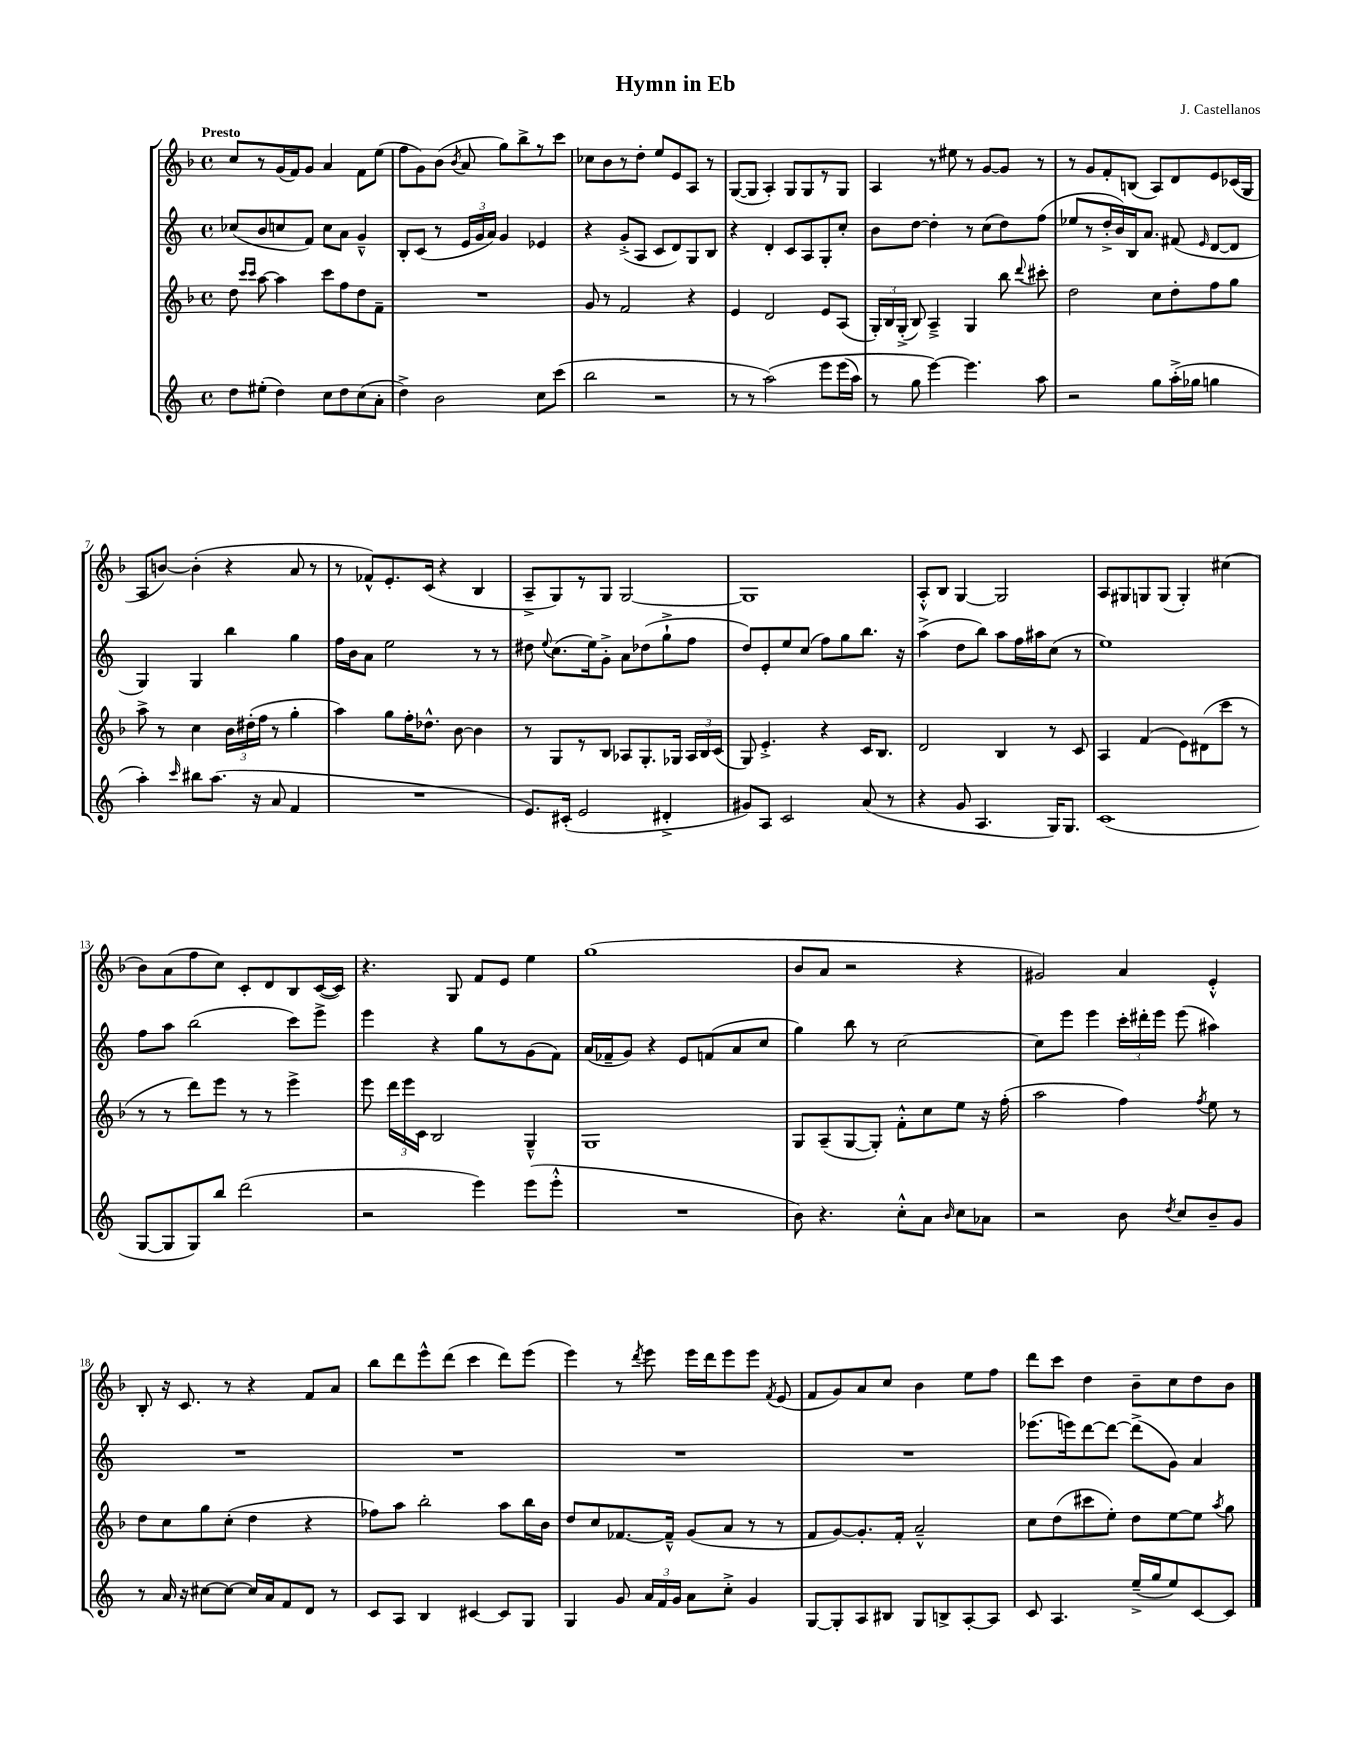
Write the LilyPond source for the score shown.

\header { title = "Hymn in Eb" composer = "J. Castellanos" }
<<
\new StaffGroup <<
\new Staff = "s0" {
    \clef treble \key f \major \defaultTimeSignature \time 4/4 \tempo "Presto"
    \autoBeamOff c''8[ r8 g'16( f'16) g'8] a'4 f'8[ e''8]( |
    f''8[ g'8) bes'8]( \acciaccatura { bes'8 } a'8 g''8[) bes''8-> r8 c'''8] |
    ces''8[ bes'8 r8 d''8]-. e''8[ e'8 a8] r8 |
    g8[~( g8] a4-.) g8[ g8 r8 g8] |
    a4 r8 eis''8 r8 g'8[~ g'8] r8 |
    r8 g'8[ f'8-. b8]( a8[) d'8 e'8 ces'16( g16] |
    a8[ b'8]~) b'4-.( r4 a'8 r8 |
    r8 fes'8[-^) e'8.-. c'16]( r4 bes4 |
    a8[---> g8) r8 g8] g2~ |
    g1 |
    a8[-.-^ bes8] g4~ g2 |
    a8[ gis8 g8 g8]( g4-.) cis''4( |
    bes'8[) a'8( f''8 c''8]) c'8[-. d'8 bes8 c'16~( c'16]) |
    r4. g8 f'8[ e'8] e''4 |
    g''1( |
    bes'8[ a'8] r2 r4 |
    gis'2) a'4 e'4-.-^ |
    bes8-. r16 c'8. r8 r4 f'8[ a'8] |
    bes''8[ d'''8 e'''8-^ d'''8]( c'''4 d'''8[) e'''8]( |
    e'''4) r8 \acciaccatura { d'''8 } e'''8 e'''16[ d'''16 e'''8 e'''8] \acciaccatura { f'8 } e'8( |
    f'8[ g'8) a'8 c''8] bes'4 e''8[ f''8] |
    d'''8[ c'''8] d''4 bes'8[-- c''8 d''8 bes'8] \bar "|." |
}
\new Staff = "s1" {
    \clef treble \key c \major \defaultTimeSignature \time 4/4
    \autoBeamOff ces''8[( b'8 c''8 f'8]) c''8[ a'8] g'4---^ |
    b8[-. c'8]( r8 \tuplet 3/2 { e'16[ g'16 a'16]) } g'4 ees'4 |
    r4 g'8[-.->( a8] c'8[ d'8) g8 b8] |
    r4 d'4-. c'8[ a8 g8-. c''8]-. |
    b'8[ d''8]~ d''4-. r8 c''8[( d''8) f''8]( |
    ees''8[ r8 d''16-.-> b'16) b16 a'8.] fis'8( \grace { e'16 } d'8[~ d'8] |
    g4) g4 b''4 g''4 |
    f''16[ b'16 a'8] e''2 r8 r8 |
    dis''8 \appoggiatura { e''8 } c''8.[( e''16) g'8]-.-> a'8[ des''8( g''8-!-> f''8] |
    d''8[) e'8-. e''8 c''8]( f''8[) g''8 b''8.] r16 |
    a''4->( d''8[ b''8]) a''8[ f''16 ais''16 c''8]( r8 |
    e''1) |
    f''8[ a''8] b''2( c'''8[) e'''8]-> |
    e'''4 r4 g''8[ r8 g'8( f'8]) |
    a'16[( fes'16-- g'8]) r4 e'8[ f'8( a'8 c''8] |
    g''4) b''8 r8 c''2~ |
    c''8[ e'''8] e'''4 \tuplet 3/2 { c'''16[-. dis'''16-. e'''16] } e'''8( ais''4) |
    R1 |
    R1 |
    R1 |
    R1 |
    ees'''8.[( e'''16) d'''8~ d'''8]~ d'''8[->( g'8]) a'4 \bar "|." |
}
\new Staff = "s2" {
    \clef treble \key f \major \defaultTimeSignature \time 4/4
    \autoBeamOff d''8 \grace { c'''16[ c'''16] } a''8~ a''4 c'''8[ f''8 d''8 f'8]-- |
    R1 |
    g'8 r8 f'2 r4 |
    e'4 d'2 e'8[ a8]( |
    \tuplet 3/2 { g16[-.) bes16 g16]-.->( } bes8) a4---> g4 bes''8 \appoggiatura { d'''8 } cis'''8-. |
    d''2 c''8[ d''8-. f''8 g''8] |
    a''8-> r8 c''4 \tuplet 3/2 { bes'16[ dis''16-.( f''16] } r8 g''4-. |
    a''4) g''8[ f''16-. des''8.]-^ bes'8~ bes'4 |
    r8 g8[ r8 bes8] aes8[ g8.-. ges16] \tuplet 3/2 { aes16[ bes16 c'16]( } |
    g8) e'4.-.-> r4 c'16[ bes8.] |
    d'2 bes4 r8 c'8 |
    a4 f'4( e'8[) dis'8( c'''8] r8 |
    r8 r8 d'''8[) e'''8] r8 r8 e'''4-> |
    e'''8 \tuplet 3/2 { d'''16[ e'''16 c'16] } bes2 g4---^ |
    g1 |
    g8[ a8--( g8~ g8]-.) f'8[-.-^ c''8 e''8] r16 f''16-.( |
    a''2 f''4) \acciaccatura { f''8 } e''8 r8 |
    d''8[ c''8 g''8 c''8]-.( d''4 r4 |
    fes''8[) a''8] bes''2-. a''8[ bes''16 bes'16] |
    d''8[ c''8 fes'8.~ fes'16]---^ g'8[( a'8] r8 r8 |
    f'8[ g'8~) g'8.-. f'16]-. a'2---^ |
    c''8[ d''8( cis'''8 e''8]-.) d''8[ e''8~ e''8] \acciaccatura { a''8 } g''8 \bar "|." |
}
\new Staff = "s3" {
    \clef treble \key c \major \defaultTimeSignature \time 4/4
    \autoBeamOff d''8[ eis''8]-.( d''4) c''8[ d''8 c''8( a'8]-. |
    d''4->) b'2 c''8[ c'''8]( |
    b''2 r2 |
    r8 r8 a''2)\( e'''8[ e'''16( a''16]) |
    r8 g''8 e'''4~\) e'''4. a''8 |
    r2 g''8[ a''16-.->( ges''16] g''4 |
    a''4-.) \grace { c'''16 } bis''8[ a''8.]( r16 a'8 f'4 |
    R1 |
    e'8.[) cis'16]-.( e'2 dis'4-.-> |
    gis'8[) a8] c'2 a'8( r8 |
    r4 g'8 a4. g16[) g8.] |
    c'1( |
    g8[~ g8 g8) b''8] d'''2( |
    r2 e'''4) e'''8[( e'''8]-.-^ |
    R1 |
    b'8) r4. c''8[-.-^ a'8] \grace { b'16 } c''8[ aes'8] |
    r2 b'8 \acciaccatura { d''8 } c''8[ b'8-- g'8] |
    r8 a'16 r16 cis''8[~ cis''8]~ cis''16[ a'16 f'8 d'8] r8 |
    c'8[ a8] b4 cis'4~ cis'8[ g8] |
    g4 g'8 \tuplet 3/2 { a'16[ f'16 g'16] } a'8[ c''8]-.-> g'4 |
    g8[~ g8-. a8 bis8] g8[ b8-> a8~-. a8] |
    c'8 a4. e''16[--->( g''16 e''8) c'8~ c'8] \bar "|." |
}
>>
>>
